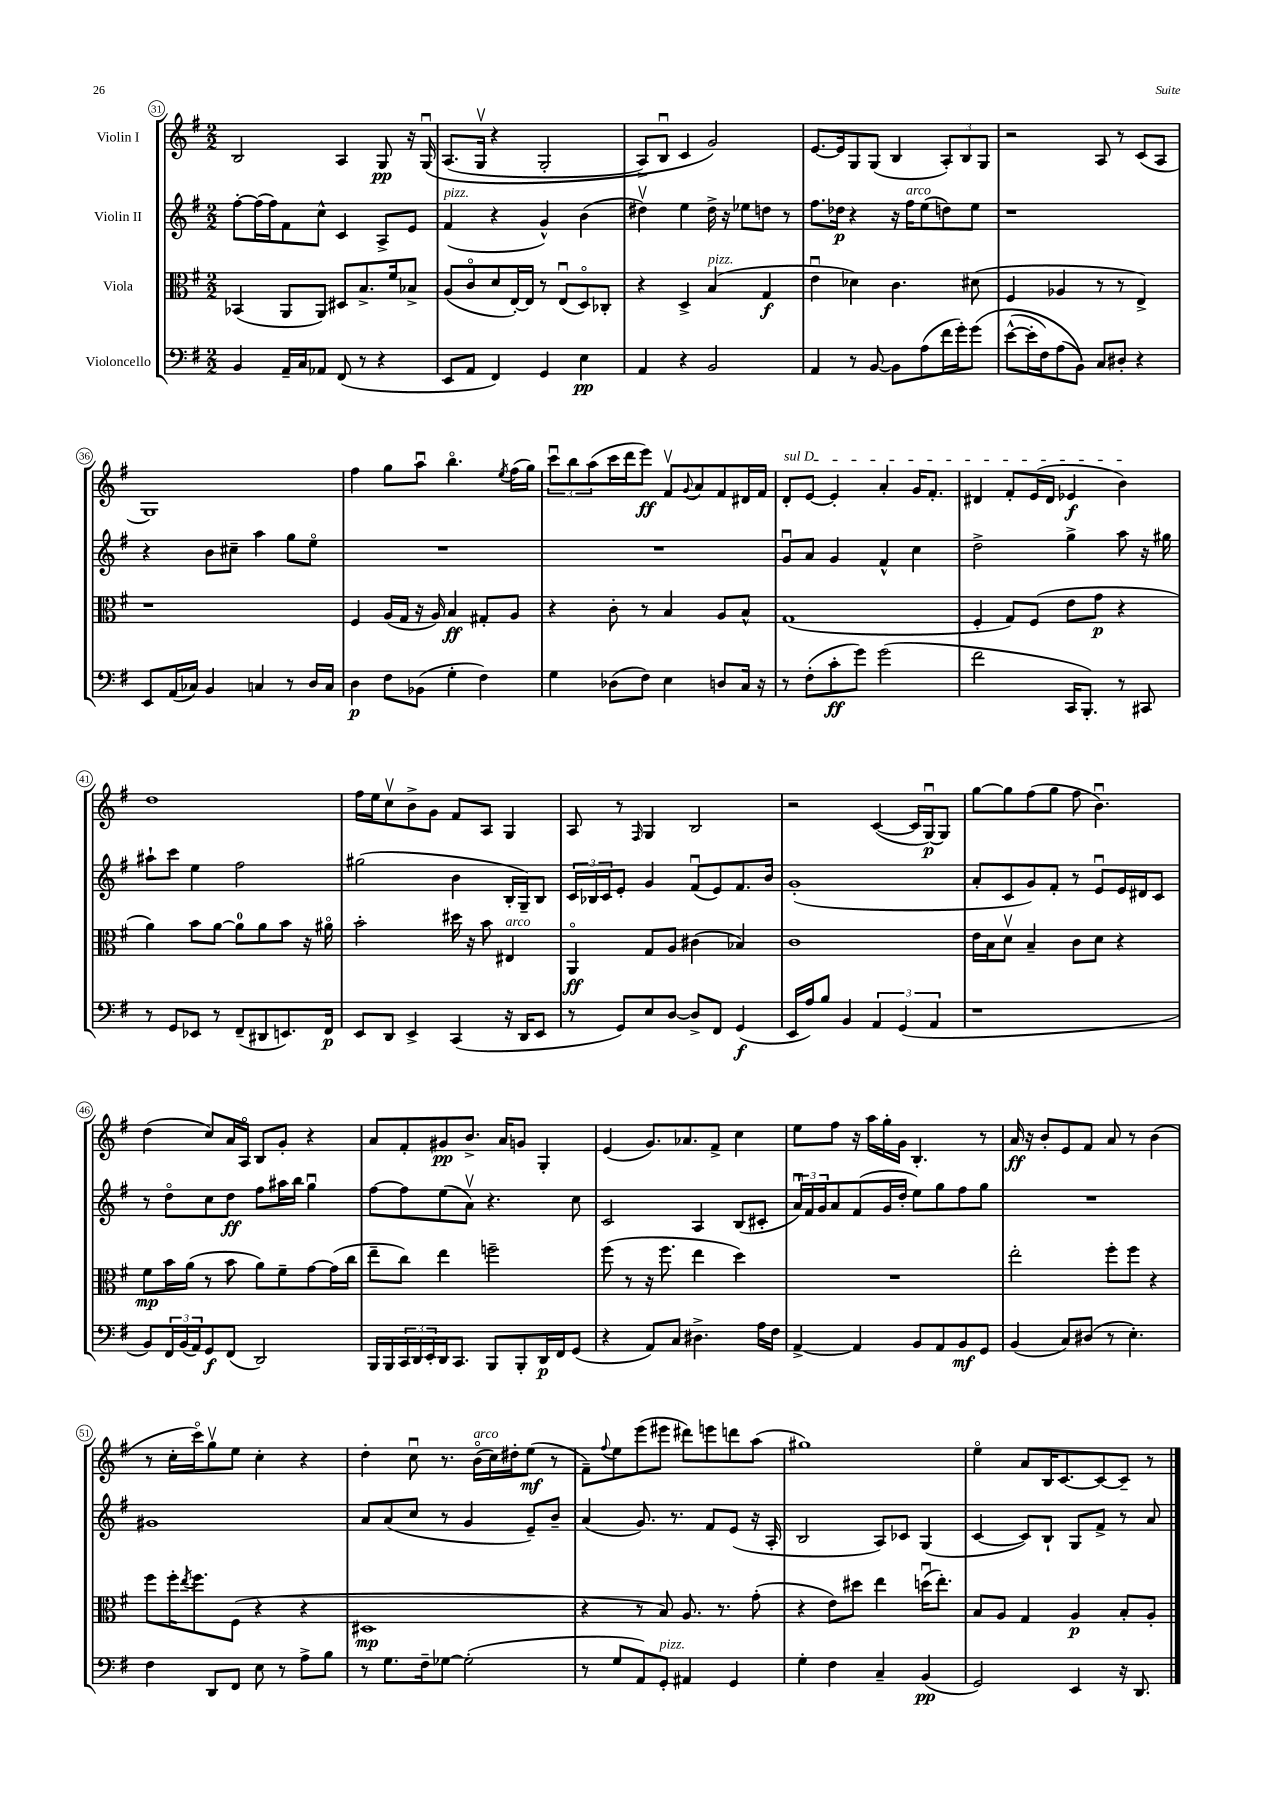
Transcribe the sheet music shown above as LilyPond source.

<<
\new StaffGroup <<
\new Staff = "s0" \with { instrumentName = "Violin I" } {
    \clef treble \key g \major \numericTimeSignature \time 2/2
    b2 a4 g8\pp r16 g16\downbow\( |
    a8.( g16\upbow r4 g2-. |
    a8->) b8\downbow c'4 g'2\) |
    e'8.~ e'16 g8 g8( b4 \tuplet 3/2 { a8-.) b8 g8 } |
    r2 a8 r8 c'8( a8 |
    g1) |
    fis''4 g''8 a''8\downbow b''4.\flageolet \acciaccatura { e''8 } fis''16( g''16) |
    \tuplet 3/2 { c'''8\downbow b''8 a''8( } c'''16 d'''16 e'''8\ff) fis'8\upbow \appoggiatura { g'8 } a'8 fis'8 dis'16 fis'16 |
    \once \override TextSpanner.bound-details.left.text = \markup { \italic "sul D" } d'8-.\startTextSpan e'8~ e'4-. a'4-. g'16 fis'8.-. |
    dis'4 fis'8-. e'16( dis'16 ees'4\f b'4\stopTextSpan) |
    d''1 |
    fis''16 e''16 c''8\upbow b'8-> g'8 fis'8 a8 g4 |
    a8 r8 \grace { fis16 } g4 b2 |
    r2 c'4~( c'16 g16~\downbow\p) g8 |
    g''8~ g''8 fis''8( g''8 fis''8 b'4.\downbow) |
    d''4( c''8) a'16 a16\flageolet b8 g'8-. r4 |
    a'8 fis'8-. gis'8\pp b'8.-> a'16 g'8 g4-. |
    e'4( g'8.) aes'8. fis'8-> c''4 |
    e''8 fis''8 r16 a''16 g''16-. g'16 b4.-. r8 |
    a'16\ff r16 b'8-. e'8 fis'8 a'8 r8 b'4( |
    r8 c''16-. c'''16\flageolet) g''8\upbow e''8 c''4-. r4 |
    d''4-. c''8\downbow r8. b'16\flageolet^\markup { \italic "arco" }( c''16) dis''16-. e''8\mf( r8 |
    fis'8--) \appoggiatura { fis''8 } e''8 e'''8( eis'''8 dis'''8) e'''8 d'''8 a''8( |
    gis''1) |
    e''4\flageolet a'8 b16 c'8.~ c'8~ c'8-- r8 \bar "|." |
}
\new Staff = "s1" \with { instrumentName = "Violin II" } {
    \clef treble \key g \major \numericTimeSignature \time 2/2
    fis''8~-. fis''16( fis''16) fis'8 c''8-^ c'4 a8-> e'8 |
    fis'4^\markup { \italic "pizz." }( r4 g'4-^) b'4( |
    dis''4\upbow) e''4 dis''16-> r16 ees''8 d''8 r8 |
    fis''8. des''16\p r4 r16 fis''16^\markup { \italic "arco" } e''8( d''8) e''8 |
    r1 |
    r4 b'8 cis''8-- a''4 g''8 e''8\flageolet |
    R1 |
    R1 |
    g'8\downbow a'8 g'4 fis'4-^ c''4 |
    d''2-> g''4-> a''8 r16 gis''16 |
    ais''8-! c'''8 e''4 fis''2 |
    gis''2( b'4 b16-. g16--) b8 |
    \tuplet 3/2 { c'16 bes16 c'16 } e'8-. g'4 fis'8\downbow( e'8) fis'8. b'16 |
    g'1-.( |
    a'8-. c'8 g'8) fis'8-. r8 e'8\downbow e'16 dis'16 c'8 |
    r8 d''8\flageolet c''8 d''8\ff fis''8 ais''16 b''16 g''4\downbow |
    fis''8~ fis''8 e''8( a'8\upbow) r4. c''8 |
    c'2 a4 b8( cis'8-. |
    \tuplet 3/2 { a'16\downbow) fis'16 g'16 } a'8 fis'8( g'16 d''16-. e''8) g''8 fis''8 g''8 |
    R1 |
    gis'1 |
    a'8 a'8( c''8 r8 g'4 e'8--) b'8-- |
    a'4( g'8.) r8. fis'8 e'8( r16 a16-. |
    b2 a8) ces'8 g4( |
    c'4~ c'8) b8-! g8 fis'8-> r8 a'8 \bar "|." |
}
\new Staff = "s2" \with { instrumentName = "Viola" } {
    \clef alto \key g \major \numericTimeSignature \time 2/2
    bes,4( a,8 a,8) dis8 b8.-> fis'16 bes8-> |
    a8( c'8\flageolet d'8 e16~-.) e16 r8 e8\downbow( d8\flageolet) ces8-. |
    r4 d4-> b4^\markup { \italic "pizz." }( g4\f |
    e'4\downbow des'4) c'4. dis'8( |
    fis4 aes4 r8 r8 e4->) |
    r1 |
    fis4 a16( g16 r16 a16) b4\ff gis8-. a8 |
    r4 c'8-. r8 b4 a8 b8-^ |
    g1( |
    fis4-. g8) fis8( e'8 g'8\p r4 |
    a'4) b'8 a'8~ a'8-0 a'8 b'8 r16 ais'16\flageolet |
    b'2-. dis''16 r16 b'8 eis4^\markup { \italic "arco" } |
    a,4\flageolet\ff g8 a8 cis'4( bes4) |
    c'1 |
    e'16 b16 d'8\upbow b4-- c'8 d'8 r4 |
    fis'8\mp b'16 a'16( r8 b'8 a'8) fis'8-- g'8~ g'16( c''16 |
    e''8-- c''8) e''4 f''2-- |
    fis''8( r8 r16 fis''8. e''4 d''4) |
    R1 |
    e''2-. fis''8-. fis''8 r4 |
    fis''8 fis''16-. \acciaccatura { e''8 } fis''8. fis8( r4 r4 |
    dis1\mp |
    r4 r8 b8) a8. r8. g'8-.( |
    r4 e'8) dis''8 e''4 d''16\downbow( e''8.-.) |
    b8 a8 g4 a4\p b8-. a8-. \bar "|." |
}
\new Staff = "s3" \with { instrumentName = "Violoncello" } {
    \clef bass \key g \major \numericTimeSignature \time 2/2
    b,4 a,16-- c16 aes,8 fis,8( r8 r4 |
    e,8 a,8 fis,4) g,4 e4\pp |
    a,4 r4 b,2 |
    a,4 r8 b,8~ b,8 a8( fis'16 g'16-.) g'8\( |
    e'8~-^( e'16-. fis16) a8( b,8)\) c8 dis8-. r4 |
    e,8 a,16( ces16) b,4 c4 r8 d16 c16 |
    d4\p fis8 bes,8( g4-. fis4) |
    g4 des8( fis8) e4 d8 c16 r16 |
    r8 fis8-.( c'8-.\ff g'8) g'2( |
    fis'2 c,16 b,,8.-.) r8 cis,8 |
    r8 g,8 ees,8 r8 fis,8--( dis,8 e,8.) fis,16\p |
    e,8 d,8 e,4-> c,4( r16 d,16 e,8 |
    r8 g,8) e8 d8~ d8-> fis,8 g,4\f( |
    e,16 a16) b8 b,4 \tuplet 3/2 { a,4 g,4( a,4 } |
    r1 |
    b,8) \tuplet 3/2 { fis,16 b,16( a,16) } g,8\f fis,8( d,2) |
    b,,16 b,,16 \tuplet 3/2 { c,16 d,16 e,16-. } d,16 c,8. b,,8 b,,8-. d,16\p fis,16 g,8( |
    r4 a,8) c8 dis4.-> a16 fis16 |
    a,4~-> a,4 b,8 a,8 b,8\mf g,8 |
    b,4( c8) dis8( r8 e4.-.) |
    fis4 d,8 fis,8 e8 r8 a8-> b8 |
    r8 g8. fis16-- ges8~ ges2-.( |
    r8 g8 a,8) g,8-.^\markup { \italic "pizz." } ais,4 g,4 |
    g4-. fis4 c4-- b,4\pp( |
    g,2) e,4 r16 d,8. \bar "|." |
}
>>
>>
\layout { \context { \Score currentBarNumber = #31 \override BarNumber.stencil = #(make-stencil-circler 0.1 0.3 ly:text-interface::print) } }
